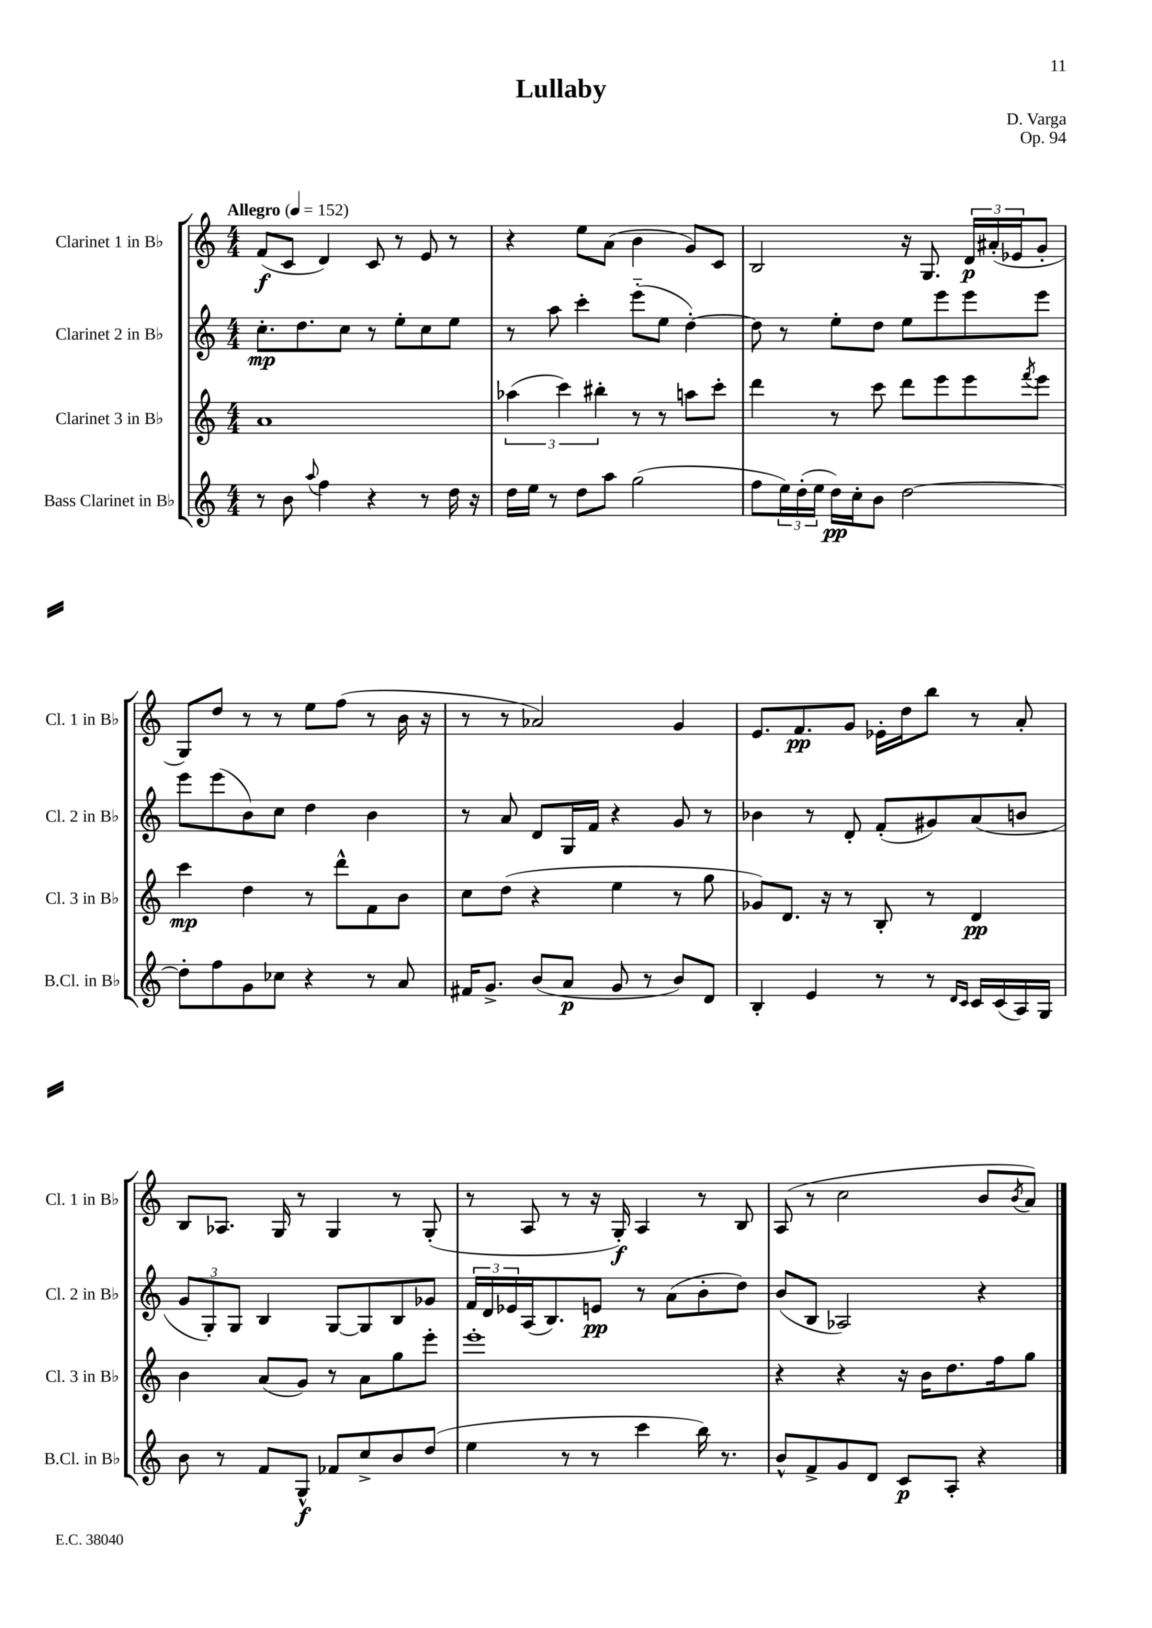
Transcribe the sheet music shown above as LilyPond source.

\header { title = "Lullaby" composer = "D. Varga" opus = "Op. 94" }
<<
\new StaffGroup <<
\new Staff = "s0" \with { instrumentName = "Clarinet 1 in Bb" shortInstrumentName = "Cl. 1 in Bb" } {
    \clef treble \key c \major \numericTimeSignature \time 4/4 \tempo "Allegro" 4 = 152
    f'8\f( c'8 d'4) c'8 r8 e'8 r8 |
    r4 e''8 a'8( b'4 g'8) c'8 |
    b2 r16 g8. \tuplet 3/2 { d'16\p ais'16-.( ees'16 } g'8-. |
    g8) d''8 r8 r8 e''8 f''8( r8 b'16 r16 |
    r8 r8 aes'2) g'4 |
    e'8. f'8.\pp g'8 ees'16-. d''16 b''8 r8 a'8-. |
    b8 aes8. g16 r8 g4 r8 g8-.( |
    r8 a8 r8 r16 g16-.\f) a4 r8 b8 |
    a8( r8 c''2 b'8 \acciaccatura { b'8 } a'8) \bar "|." |
}
\new Staff = "s1" \with { instrumentName = "Clarinet 2 in Bb" shortInstrumentName = "Cl. 2 in Bb" } {
    \clef treble \key c \major \numericTimeSignature \time 4/4
    c''8.-.\mp d''8. c''8 r8 e''8-. c''8 e''8 |
    r8 a''8 c'''4-. e'''8-_( e''8 d''4~-.) |
    d''8 r8 e''8-. d''8 e''8 e'''8 e'''8 e'''8 |
    e'''8 e'''8( b'8) c''8 d''4 b'4 |
    r8 a'8 d'8 g16 f'16 r4 g'8 r8 |
    bes'4 r8 d'8-. f'8-.( gis'8) a'8( b'8 |
    \tuplet 3/2 { g'8 g8-.) g8 } b4 g8~ g8 b8 ges'8 |
    \tuplet 3/2 { f'16 d'16 ees'16 } a16( b8.) e'8\pp r8 a'8( b'8-. d''8) |
    b'8( b8 aes2) r4 \bar "|." |
}
\new Staff = "s2" \with { instrumentName = "Clarinet 3 in Bb" shortInstrumentName = "Cl. 3 in Bb" } {
    \clef treble \key c \major \numericTimeSignature \time 4/4
    a'1 |
    \tuplet 3/2 { aes''4( c'''4) bis''4-. } r8 r8 a''8 c'''8-. |
    d'''4 r8 c'''8 d'''8 e'''8 e'''8 \acciaccatura { f'''8 } e'''8 |
    c'''4\mp d''4 r8 d'''8-^ f'8 b'8 |
    c''8 d''8( r4 e''4 r8 g''8 |
    ges'8) d'8. r16 r8 b8-. r8 d'4\pp |
    b'4 a'8( g'8) r8 a'8 g''8 e'''8-. |
    e'''1-. |
    r4 r4 r16 b'16 d''8. f''16 g''8 \bar "|." |
}
\new Staff = "s3" \with { instrumentName = "Bass Clarinet in Bb" shortInstrumentName = "B.Cl. in Bb" } {
    \clef treble \key c \major \numericTimeSignature \time 4/4
    r8 b'8 \appoggiatura { a''8 } f''4 r4 r8 d''16 r16 |
    d''16 e''16 r8 d''8 a''8 g''2( |
    f''8 \tuplet 3/2 { e''16) d''16-.( e''16 } d''16\pp) c''16-. b'8 d''2~ |
    d''8-. f''8 g'8 ces''8 r4 r8 a'8 |
    fis'16 g'8.-> b'8( a'8\p g'8 r8 b'8) d'8 |
    b4-. e'4 r8 r8 \grace { d'16 c'16 } c'16 c'16( a16) g16 |
    b'8 r8 f'8 g8-^\f fes'8 c''8-> b'8 d''8( |
    e''4 r8 r8 c'''4 b''16) r8. |
    b'8-^ f'8-> g'8 d'8 c'8\p a8-. r4 \bar "|." |
}
>>
>>
\layout { \context { \Score \remove "Bar_number_engraver" } }
